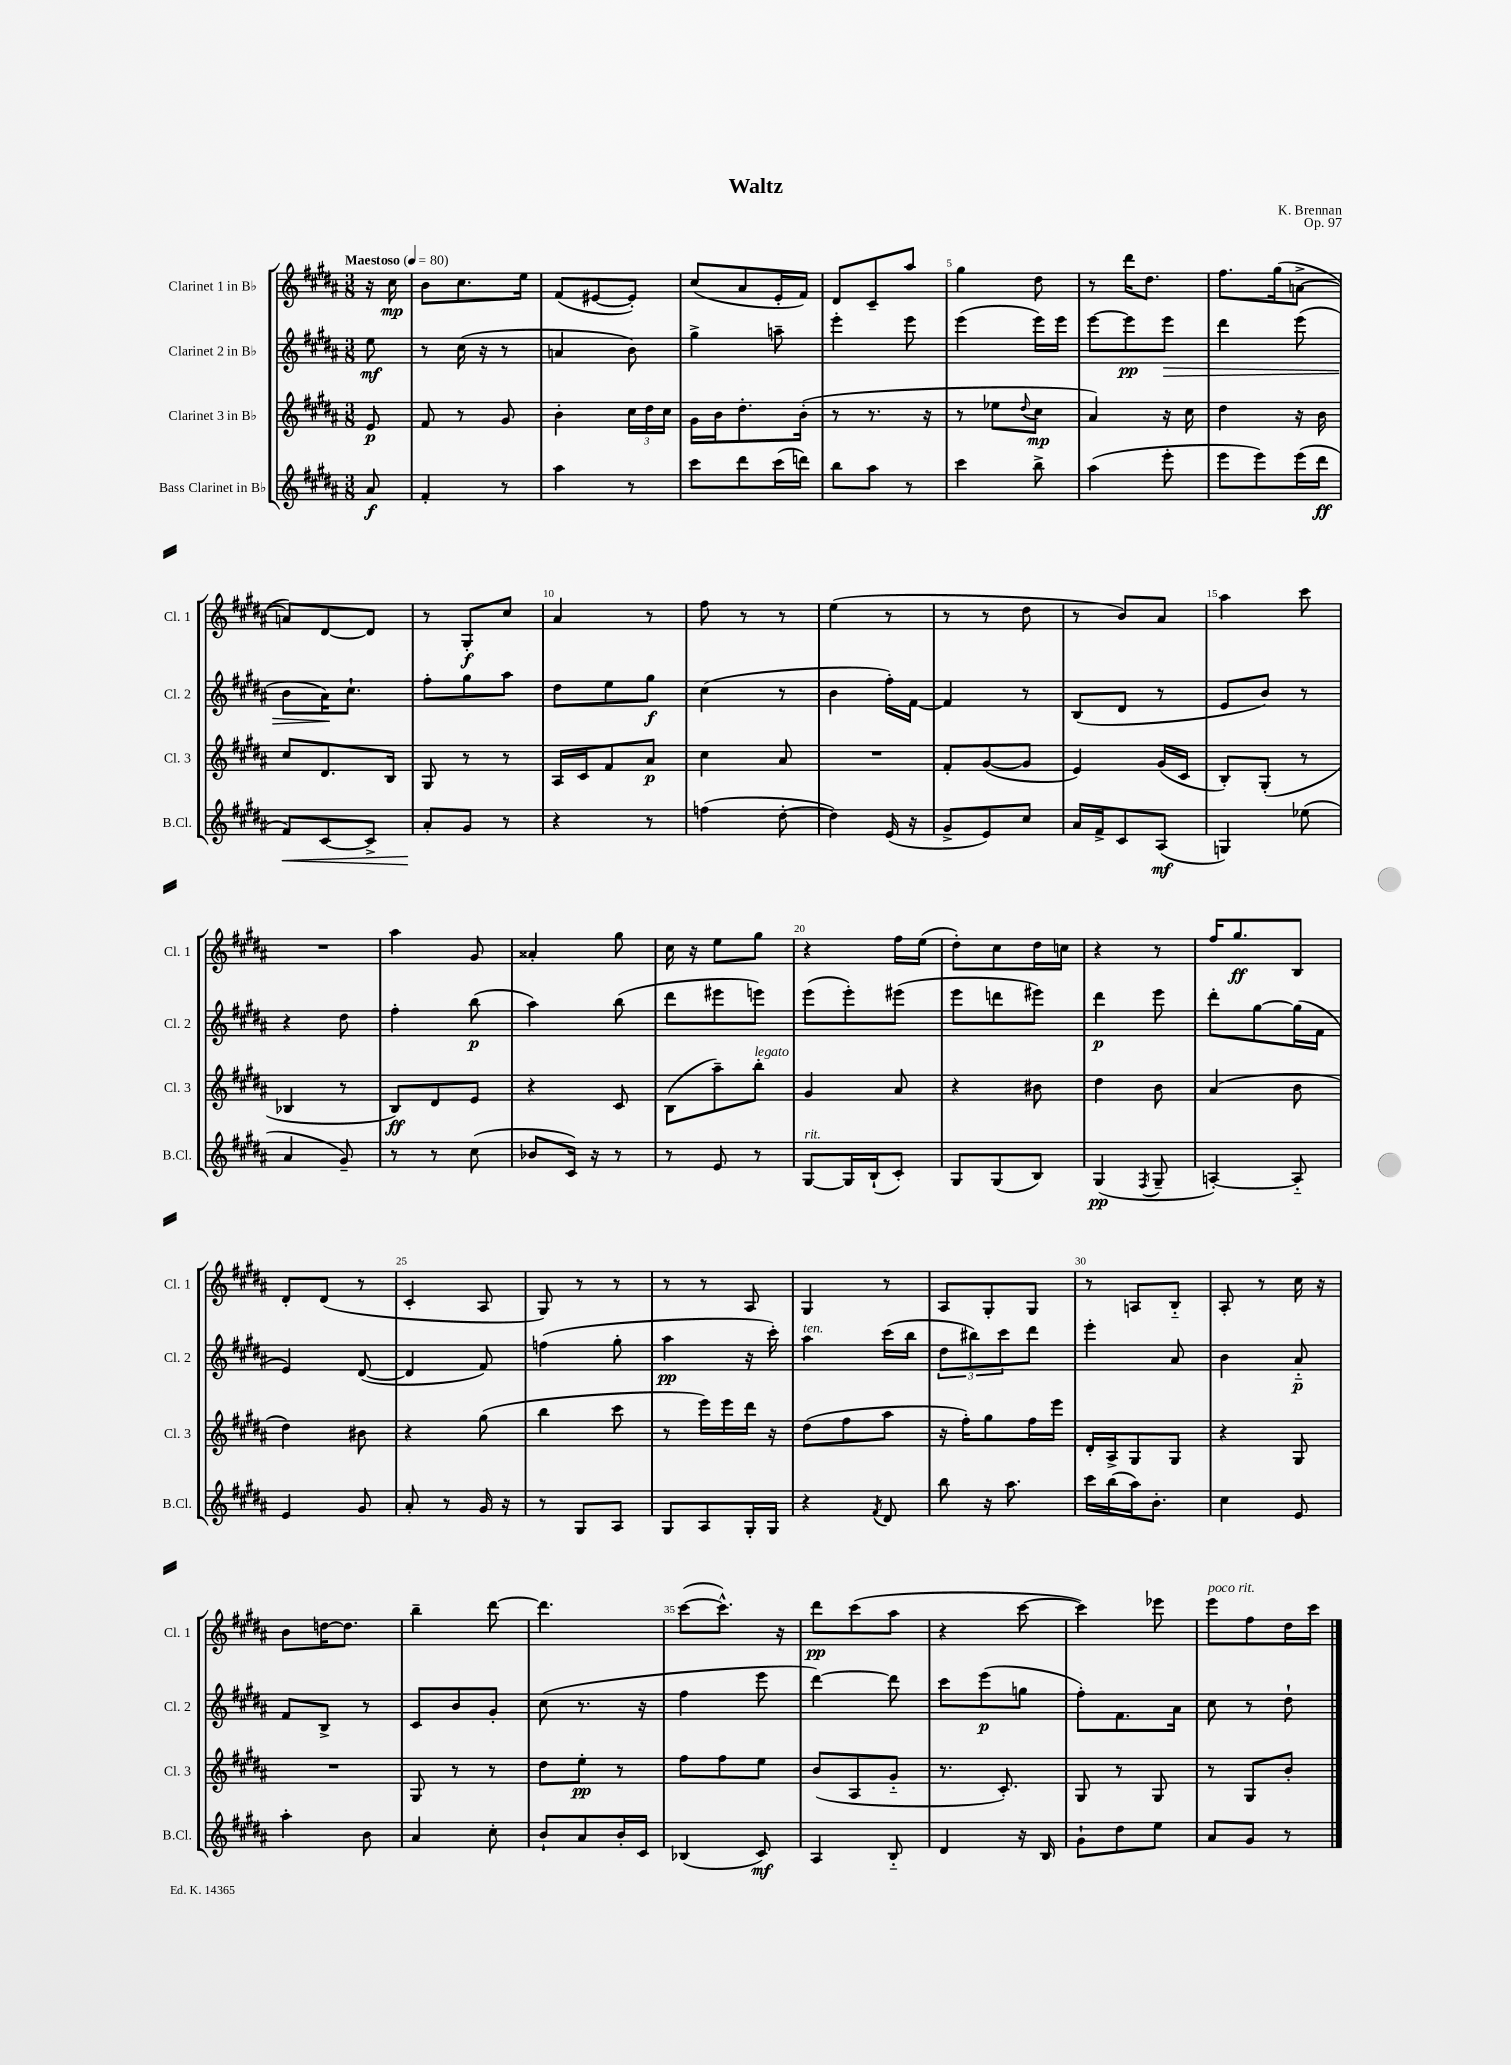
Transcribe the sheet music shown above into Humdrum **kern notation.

**kern	**kern	**kern	**kern
*staff4	*staff3	*staff2	*staff1
*clefG2	*clefG2	*clefG2	*clefG2
*k[f#c#g#d#a#]	*k[f#c#g#d#a#]	*k[f#c#g#d#a#]	*k[f#c#g#d#a#]
*M3/8	*M3/8	*M3/8	*M3/8
*MM80	*MM80	*MM80	*MM80
8a#	8e	8ee	16r
.	.	.	16cc#
=	=	=	=
4f#'	8f#	8r	8b
.	8r	(16cc#	8.cc#
.	.	16r	.
8r	8g#	8r	.
.	.	.	16ee
=	=	=	=
4aa#	4b'	4a	(8f#
.	.	.	[8e#
8r	24cc#	8b)	8e#'])
.	24dd#	.	.
.	24cc#	.	.
=	=	=	=
8ccc#	16g#	4gg#^	(8cc#
.	16b	.	.
8ddd#	8.dd#'	.	8a#
(16ccc#	.	8aa~	16e'
16ddd)	(16b'	.	16f#)
=	=	=	=
8bb	8r	4eee'	8d#
8aa#	8.r	.	8c#~
8r	.	8eee	8aa#
.	16r	.	.
=	=	=	=
4ccc#	8r	(4eee	4gg#
.	8ee-	.	.
.	8qqdd#	.	.
8bb^	8cc#	16eee)	8dd#
.	.	16eee	.
=	=	=	=
(4aa#	4a#)	[8eee	8r
.	.	8eee]	16ddd#
.	.	.	8.dd#
8eee'	16r	8eee	.
.	16cc#	.	.
=	=	=	=
8eee	4dd#	4ddd#	8.ff#
8eee)	.	.	.
.	.	.	(16gg#
(16eee	16r	(8eee	[8a^
16ddd#	16b	.	.
=	=	=	=
8f#)	8cc#	8b	8a])
[8c#	8.d#	16a#)	[8d#
.	.	8.cc#`	.
8c#^]	.	.	8d#]
.	16B	.	.
=	=	=	=
8a#'	8G#	8ff#'	8r
8g#	8r	8gg#	8G#'
8r	8r	8aa#	8cc#
=	=	=	=
4r	16A#	8dd#	4a#
.	16c#	.	.
.	8f#	8ee	.
8r	8a#	8gg#	8r
=	=	=	=
(4ff	4cc#	(4cc#	8ff#
.	.	.	8r
[8dd#'	8a#	8r	8r
=	=	=	=
4dd#])	4.r	4b	(4ee
(16e	.	16ff#')	8r
16r	.	[16f#	.
=	=	=	=
8g#^	8f#'	4f#]	8r
8e)	([8g#	.	8r
8cc#	8g#]	8r	8dd#
=	=	=	=
16a#	4e)	(8B	8r
16f#^	.	.	.
8c#	.	8d#	8b)
(8A#	(16g#	8r	8a#
.	16c#	.	.
=	=	=	=
4G)	8B')	8e	4aa#
.	(8G#'	8b)	.
(8ee-	8r	8r	8ccc#
=	=	=	=
4a#	4B-	4r	4.r
8g#~)	8r	8dd#	.
=	=	=	=
8r	8B)	4ff#'	4aa#
8r	8d#	.	.
(8cc#	8e	(8bb	8g#
=	=	=	=
8b-	4r	4aa#)	4a##'
16c#)	.	.	.
16r	.	.	.
8r	8c#	(8bb	8gg#
=	=	=	=
8r	(8B	8ddd#	16cc#
.	.	.	16r
8e	8aa#~)	8eee#	8ee
8r	8bb'	8eee)	8gg#
=	=	=	=
[8G#	4g#	(8eee	4r
16G#]	.	8eee')	.
(16B`	.	.	.
8c#')	8a#	(8eee#	16ff#
.	.	.	(16ee
=	=	=	=
8G#	4r	8eee	8dd#')
(8G#	.	8ddd	8cc#
8B)	8b#	8eee#)	16dd#
.	.	.	16cc
=	=	=	=
(4G#	4dd#	4ddd#	4r
8qF#	.	.	.
8G#~	8b	8eee	8r
=	=	=	=
[4A')	(4a#	8ddd#'	16ff#
.	.	.	8.gg#
.	.	[8gg#	.
8A'~]	8b	(16gg#]	8B
.	.	16f#	.
=	=	=	=
4e	4dd#)	4e)	8d#'
.	.	.	(8d#
8g#	8b#	([8d#	8r
=	=	=	=
8a#'	4r	4d#]	4c#'
8r	.	.	.
16g#	(8gg#	8f#)	8A#
16r	.	.	.
=	=	=	=
8r	4bb	(4ff	8G#)
8G#	.	.	8r
8A#	8ccc#	8gg#'	8r
=	=	=	=
8G#	8r	4aa#	8r
8A#	16eee)	.	8r
.	16eee	.	.
16G#'	16ddd#	16r	8A#
16G#	16r	16ccc#')	.
=	=	=	=
4r	(8dd#	4aa#	4G#
.	8ff#	.	.
8qf#	.	.	.
8d#	8aa#	(16ccc#	8r
.	.	16bb	.
=	=	=	=
8bb	16r	12dd#	8A#
.	16ff#')	.	.
.	.	12bb#)	.
16r	8gg#	.	8G#'
.	.	12ccc#	.
8.aa#	.	.	.
.	16ff#	8ddd#	8G#
.	16eee	.	.
=	=	=	=
16ccc#	16d#'	4eee'	8r
(16bb	16A#^	.	.
16aa#)	8G#	.	8A
8.b'	.	.	.
.	8G#	8a#	8B'~
=	=	=	=
4cc#	4r	4b	8A#'
.	.	.	8r
8e	8G#	8a#'~	16cc#
.	.	.	16r
=	=	=	=
4aa#'	4.r	8f#	8b
.	.	8B^	[16dd
.	.	.	8.dd]
8b	.	8r	.
=	=	=	=
4a#	8G#	8c#	4bb~
.	8r	8b	.
8cc#'	8r	8g#'	[8ddd#
=	=	=	=
8b`	8dd#	(8cc#	4.ddd#]
8a#	8ee'	8.r	.
16b'	8r	.	.
16c#	.	16r	.
=	=	=	=
(4B-	8ff#	4ff#	([8ccc#
.	8ff#	.	8.ccc#^^])
8c#)	8ee	8eee	.
.	.	.	16r
=	=	=	=
4A#	(8b	[4ddd#)	8ddd#
.	8A#	.	(8ccc#
8B'~	8g#'~	8ddd#]	8aa#
=	=	=	=
4d#	8.r	8ccc#	4r
.	.	(8eee	.
.	8.c#')	.	.
16r	.	8gg	[8ccc#
16B	.	.	.
=	=	=	=
8g#`	8G#	8ff#')	4ccc#])
8dd#	8r	8.f#	.
8ee	8G#	.	8eee-
.	.	16a#	.
=	=	=	=
8a#	8r	8cc#	8eee
8g#	8G#	8r	8ff#
8r	8b'	8dd#`	16dd#
.	.	.	16ccc#
==	==	==	==
*-	*-	*-	*-
